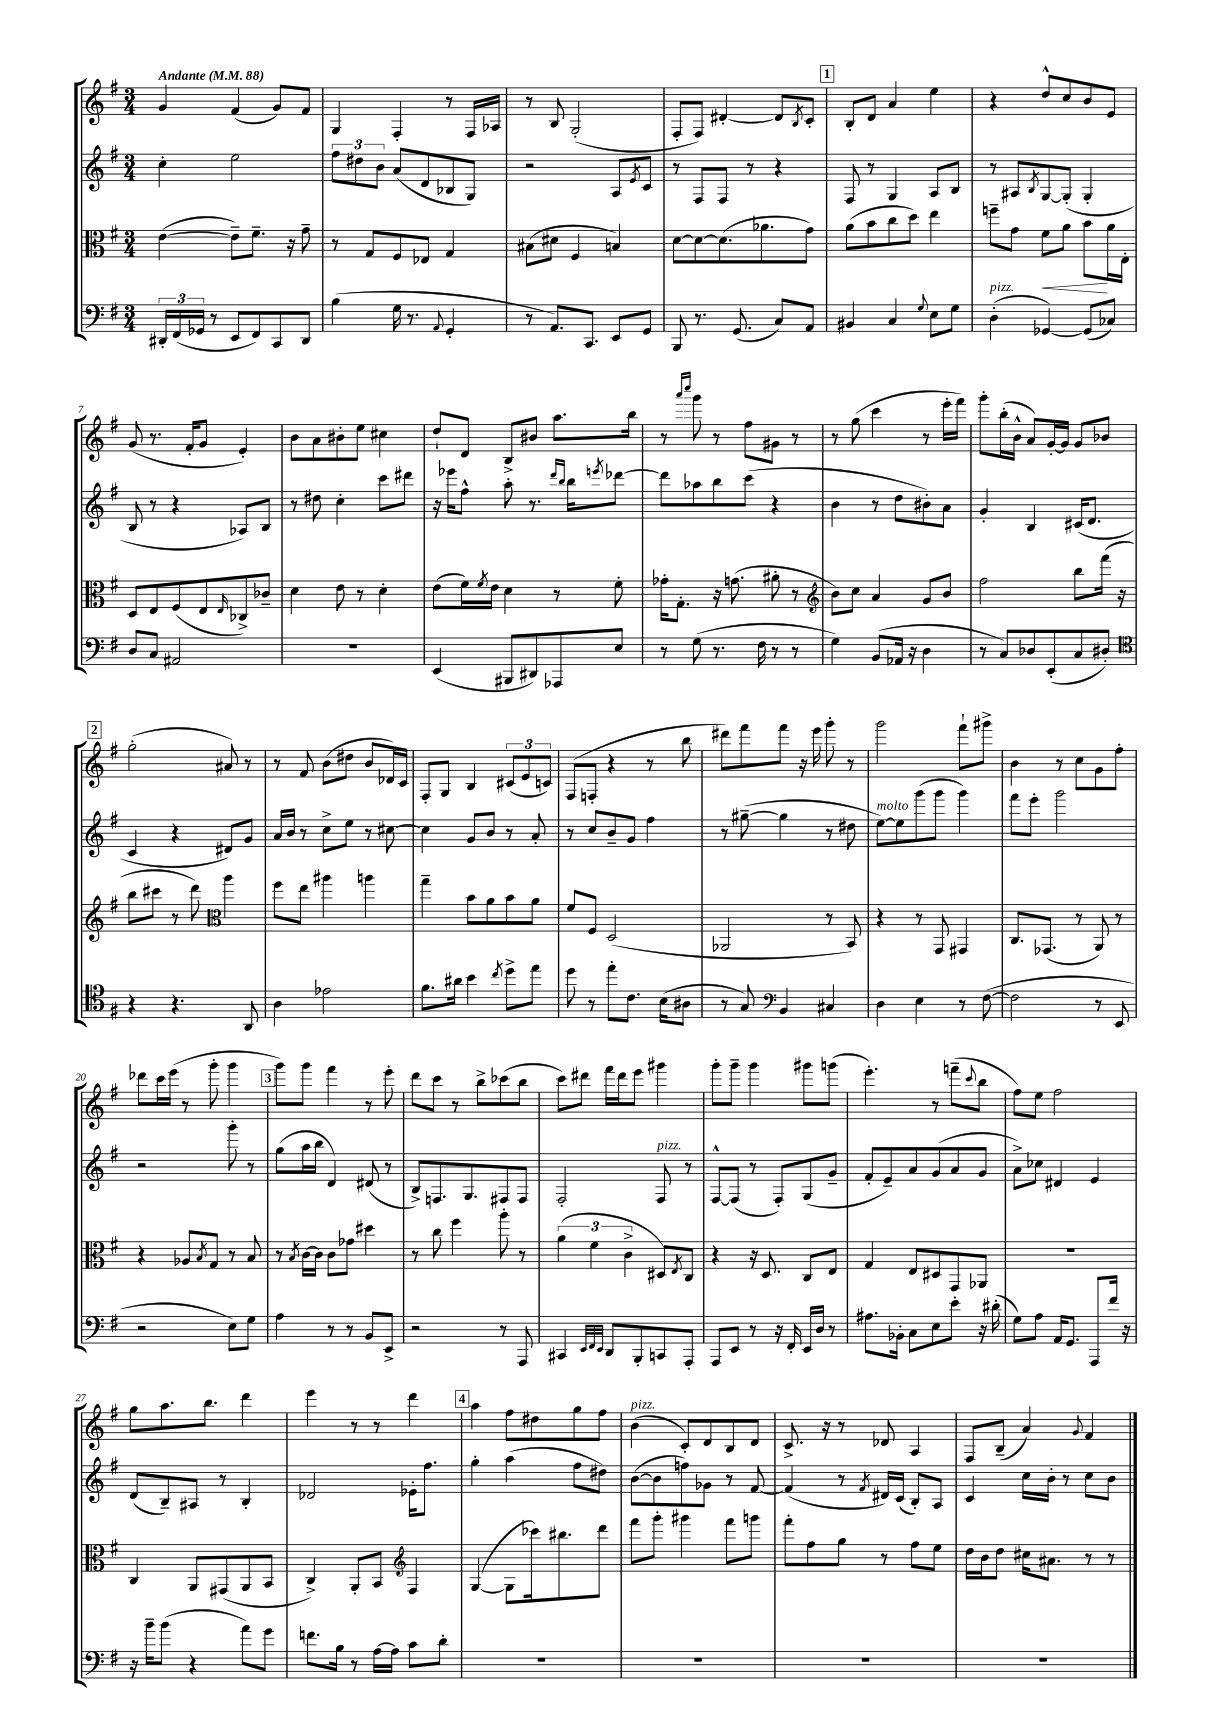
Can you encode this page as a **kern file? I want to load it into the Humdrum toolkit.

**kern	**kern	**kern	**kern
*staff4	*staff3	*staff2	*staff1
*clefF4	*clefC3	*clefG2	*clefG2
*k[f#]	*k[f#]	*k[f#]	*k[f#]
*M3/4	*M3/4	*M3/4	*M3/4
*MM88	*MM88	*MM88	*MM88
24DD#'	([4e	4cc'	4g
(24FF#	.	.	.
24GG-	.	.	.
8r	.	.	.
8EE	8e~])	2ee	(4f#
8FF#)	8.f#~	.	.
8CC	.	.	8g)
.	16r	.	.
8DD#	8g~	.	8f#
=	=	=	=
(4B	8r	12ff#	4G
.	.	12dd#	.
.	8G	.	.
.	.	12b	.
16G	8F#	(8a	4F#'
8.r	.	.	.
.	8E-	8d	.
8qqAA	.	.	.
4GG'	4G	8B-	8r
.	.	8G)	16F#
.	.	.	16A-
=	=	=	=
8r	(8B#	2r	8r
8.AA)	8d#	.	8B
.	4F#	.	(2G'
8.CC	.	.	.
8EE	4B)	8A	.
.	.	8qe	.
8GG	.	8c	.
=	=	=	=
8BBB	[8d	8r	8F#'
8.r	8d_	8F#	8F#)
.	(8.d]	8F#	[4d#'
(8.GG	.	.	.
.	.	8r	.
.	8.a-	.	.
8C)	.	4r	8d#]
.	.	.	8qB
8AA	8g)	.	8c'
=	=	=	=
4BB#	(8a	8F#	8B'
.	8b	8r	8d
4C	8cc	4G	4a
.	8dd)	.	.
8qqG	.	.	.
8E	4ee	8A	4ee
8G	.	8B	.
=	=	=	=
(4D'	8ff~	8r	4r
.	8g	8A#	.
.	.	8qB	.
[4GG-)	8f#	[8G	8dd^^
.	8a	(8G']	8cc
(8GG-]	8b	4G'	8b
8C-)	16a	.	8e
.	16E'	.	.
=	=	=	=
8D	8D	8B	(8g
8C	8E	8r	8.r
2AA#	(8F#	4r	.
.	.	.	16f#'
.	8E	.	8g
.	16qqE	.	.
.	8C-^)	8A-)	4e')
.	8c-~	8B	.
=	=	=	=
2.r	4d	8r	8b
.	.	8dd#	8a
.	8e	4cc'	8b#'
.	8r	.	8ee
.	4d'	8ccc	4cc#
.	.	8ddd#	.
=	=	=	=
(4EE	(8e	16r	8dd`
.	.	16eee-	.
.	16f#)	8ff#^^	8d
.	8qf#	.	.
.	16e	.	.
8BBB#	4d	8aa'	8B^
8DD#)	.	8.r	8b#
8AAA-	8r	.	8.aa
.	.	16qqddd	.
.	.	16qqbb	.
.	.	16bb	.
.	.	8qeee	.
8E	8f#'	[8ddd-	.
.	.	.	16bb
=	=	=	=
8r	16g-'	8ddd-]	8r
.	8.G'	.	.
.	.	.	16qqaaa
.	.	.	16qqcccc
(8G	.	8aa-	8ggg
8.r	16r	8bb	8r
.	(8.g	.	.
.	.	(8ccc	8ff#
16F#	.	.	.
8r	8a#'	4r	8g#
8r	8r	.	8r
=	=	=	=
*	*clefG2	*	*
4G)	8b)	4b	8r
.	8cc	.	(8gg
(8BB	4a	8r	4ccc
16AA-	.	8dd	.
16r	.	.	.
4D	8g	8b#')	8r
.	8b	8a	16eee'
.	.	.	16fff#)
=	=	=	=
8r	2ff#	4g'	8ggg'
8C)	.	.	(16bb'
.	.	.	16b^^
8D-	.	4B	8a)
(8EE'	.	.	[16g'
.	.	.	16g]
8C	8bb	(16c#	8g
.	.	8.d	.
8D#')	(16fff#	.	8b-
.	16r	.	.
=	=	=	=
*clefC4	*	*	*
4r	8bb	4c	(2gg'
.	8ccc#	.	.
4.r	8r	4r	.
.	8ddd)	.	.
*	*clefC3	*	*
.	4aa	8d#)	8a#)
8AA	.	8g	8r
=	=	=	=
4A	8ff#	16a	8r
.	.	16b	.
.	8ee	8r	8f#
2e-	4aa#	8cc^	(8b
.	.	8ee	8dd#
.	4aa	8r	8b
.	.	[8cc#	16d-)
.	.	.	16c
=	=	=	=
8.f#	4gg~	4cc#]	8F#'
.	.	.	8G
16a#	.	.	.
4b	8b	8g	4B
.	8a	8b	.
8qcc	.	.	.
8dd^	8b	8r	(12c#
.	.	.	12e
8ee	8a	8a'	.
.	.	.	12c)
=	=	=	=
8dd	8f#	8r	(8F#
8r	8F#	8cc	8F'
8ee'	(2D	8b~	4r
8.c	.	8g	.
.	.	4ff#	8r
(16B	.	.	.
8A#	.	.	8bb
=	=	=	=
8r	2AA-	8r	8ddd#)
8G)	.	([8gg#~	8fff#
*clefF4	*	*	*
4BB	.	4gg#]	8fff#
.	.	.	16r
.	.	.	16eee
4C#	8r	8r	8ggg'
.	8BB)	8dd#	8r
=	=	=	=
4D	4r	[8ee)	2ggg
.	.	8ee]	.
4E	8r	(8ggg	.
.	8GG	8ggg	.
8r	4GG#	4ggg)	8fff#`
([8F#	.	.	8ggg#^
=	=	=	=
2F#]	8.C	8fff#	4b
.	.	8eee'	.
.	(8.GG-	.	.
.	.	2ggg	8r
.	8r	.	8cc
8r	8AA)	.	8g
8EE	8r	.	8ff#'
=	=	=	=
2r	4r	2r	8ddd-
.	.	.	16ccc
.	.	.	(16eee
.	8A-	.	8r
.	8qB	.	.
.	8G	.	8ggg'
8E)	8r	8ggg'	4ggg
8G	8B	8r	.
=	=	=	=
4A	8r	(8gg	8ggg)
.	8qB	.	.
.	[16c	16aa	8ggg
.	16c]	16bb	.
8r	8c	4d)	4fff#
8r	8g-	.	.
8BB	4dd#	(8d#	8r
8EE^	.	8r	8eee'
=	=	=	=
2r	8r	8B^)	8ddd
.	8cc	8.F	8ccc
.	4ff#	.	8r
.	.	8.G	.
.	.	.	8bb^
8r	8aa'	8F#	(8ccc-
8AAA	8r	8F#	8bb
=	=	=	=
4CC#	(6a	2F#'	8ccc)
.	.	.	8ddd#
.	6f#	.	.
32qqEE	.	.	.
32qqFF#	.	.	.
32qqEE	.	.	.
8DD	.	.	16fff#
.	.	.	16ddd#
.	6c^	.	.
8BBB'	.	.	8eee
8CC	8D#)	8F#	4ggg#
.	8qE	.	.
8AAA'	8C	8r	.
=	=	=	=
8AAA	4r	[8F#^^	8ggg'
8EE	.	(8F#]	8ggg~
8r	16r	8r	4ggg
.	8.D	.	.
16r	.	8F#')	.
16FF#'	.	.	.
16EE	8C	(8G	8ggg#
16D	.	.	.
8r	8E	8g~	(8ggg
=	=	=	=
8.A#	4G	8f#'	4.eee')
.	.	8e~)	.
16BB-'	.	.	.
8C	8E	8a	.
8E	8D#	(8g	8r
8e'	8GG	8a	(8fff~
.	.	.	8qqccc
16r	8AA-	8g	8bb
(16d#'	.	.	.
=	=	=	=
8G)	2.r	8a^)	8ff#)
8A	.	8cc-	8ee
16AA	.	4d#	2ff#
8.GG	.	.	.
8AAA	.	4e	.
16f#	.	.	.
16r	.	.	.
=	=	=	=
16r	4C	(8d	8gg
16b~	.	.	.
(8b	.	8B~)	8.aa
4r	8AA	8A#	.
.	.	.	8.bb
.	(8GG#	8r	.
8a)	8AA	4B'	4ddd
8g	8BB	.	.
=	=	=	=
8.f	4C^)	2d-	4eee
16B	.	.	.
8r	8AA'	.	8r
[16A	8BB	.	8r
16A]	.	.	.
*	*clefG2	*	*
8c	4F#	16e-'	4ddd
.	.	8.ff#	.
8d'	.	.	.
=	=	=	=
2.r	([4G	4gg'	4aa
.	8G]	(4aa	8ff#
.	16ccc-)	.	8dd#
.	8.bb#	.	.
.	.	8ff#	8gg
.	8ddd	8dd#)	8ff#
=	=	=	=
2.r	8fff#	([8b	(4b
.	8ggg'	8b]	.
.	4ggg#	8ff)	8c')
.	.	8g-	8d
.	8fff#	8r	8B
.	8ggg	[8f#	8d
=	=	=	=
2.r	8fff#'	(4f#]	8.c^
.	8ff#	.	.
.	.	.	16r
.	8gg	8r	8r
.	.	8qf#	.
.	8r	16d#)	8d-
.	.	(16c	.
.	8ff#	8B')	4A
.	8ee	8A	.
=	=	=	=
2.r	16dd	4c	8F#
.	16b	.	.
.	8dd	.	(8B~
.	16cc#	16cc	4a)
.	8.a#	16b'	.
.	.	8r	.
.	.	.	8qqg
.	8r	8cc	4f#
.	8r	8b	.
==	==	==	==
*-	*-	*-	*-
